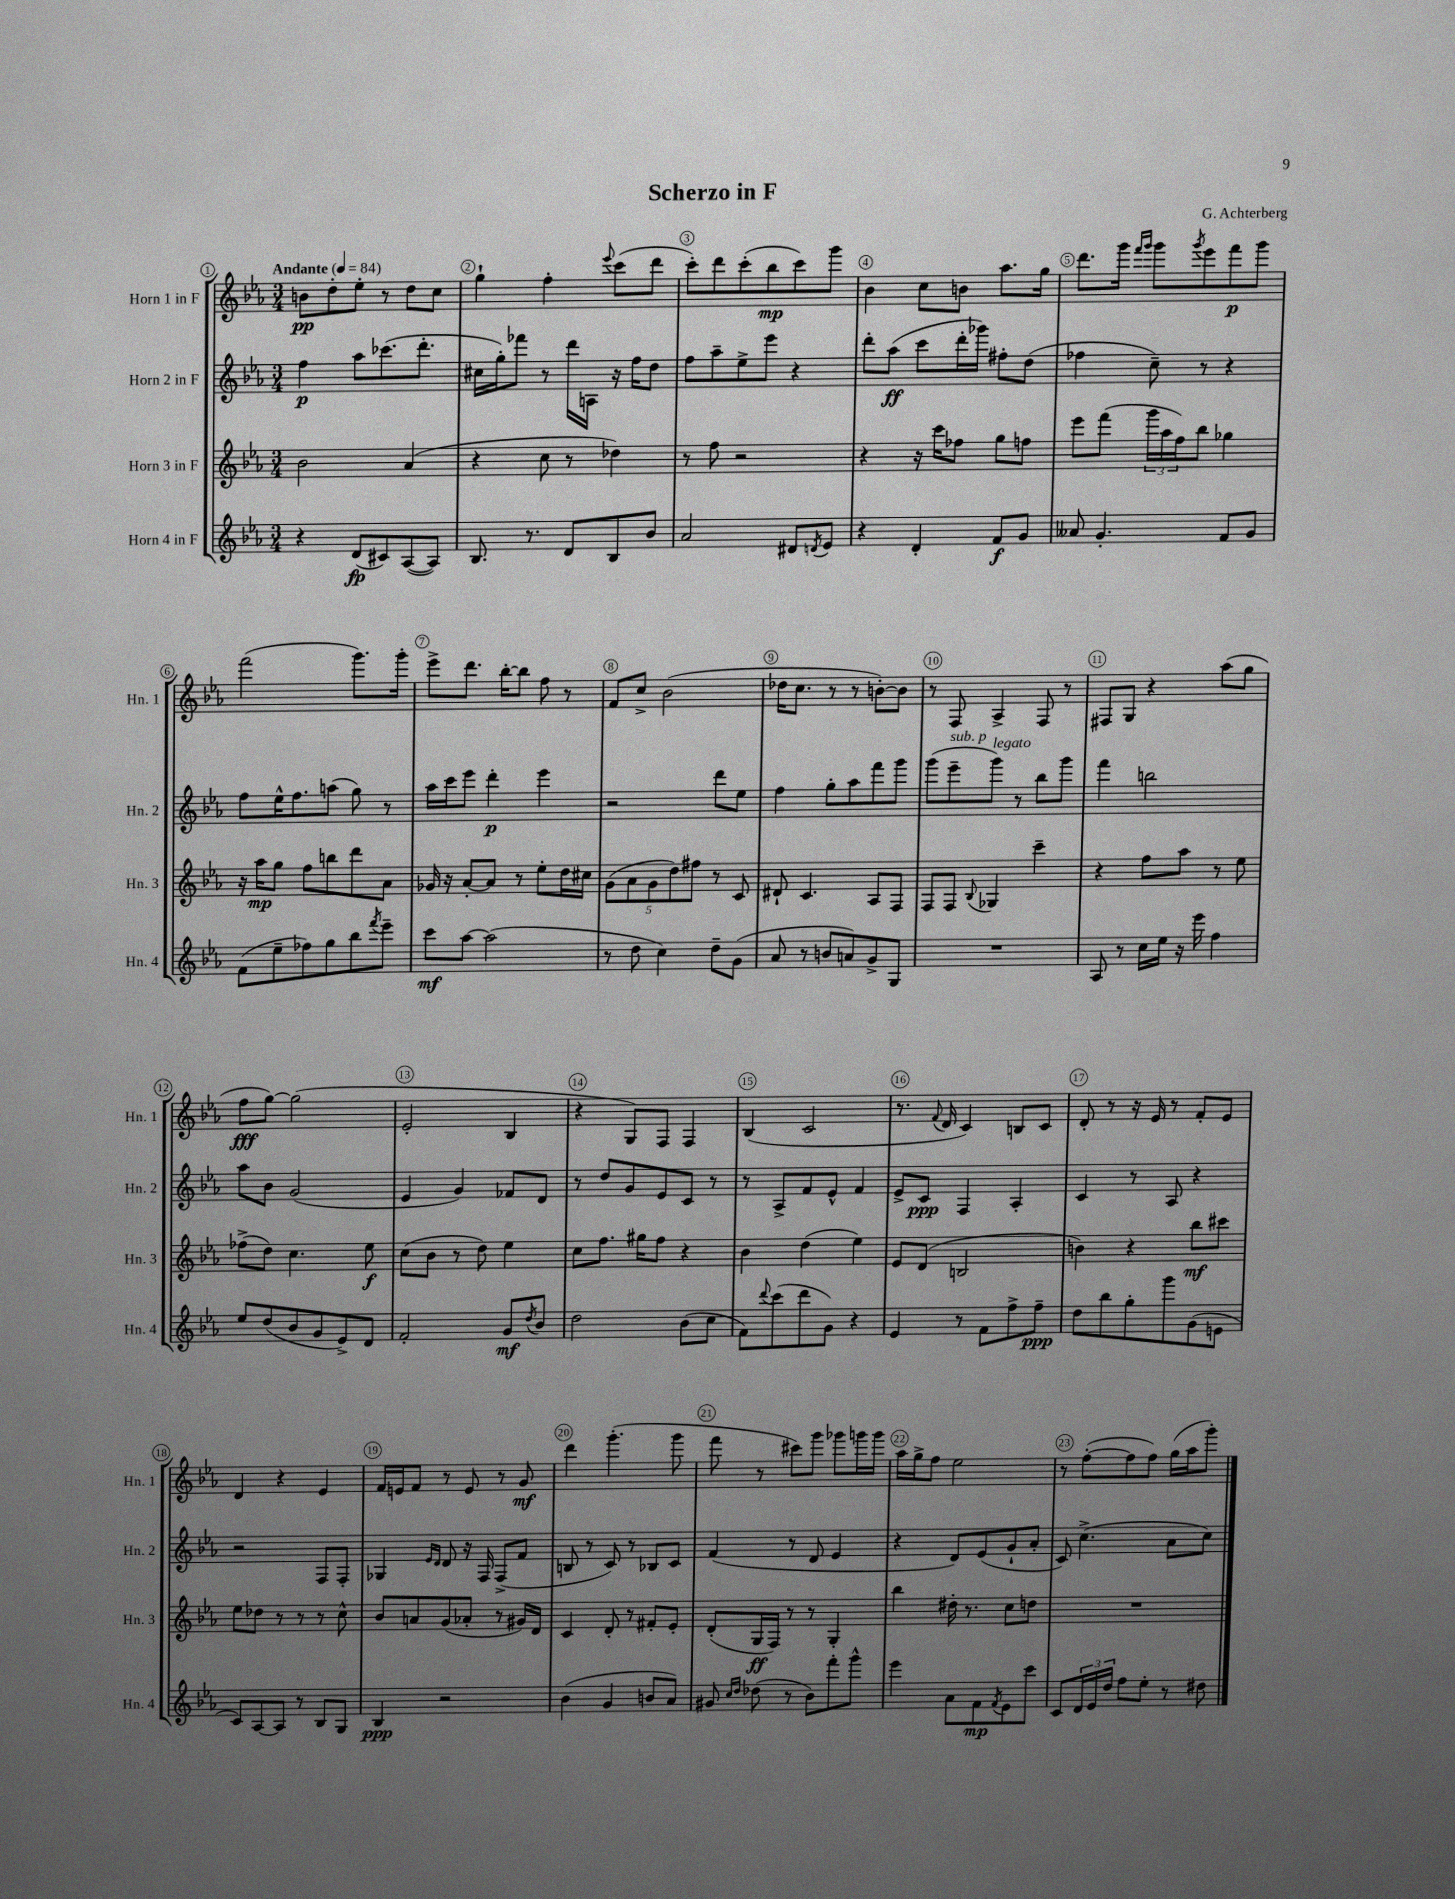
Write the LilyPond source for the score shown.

\header { title = "Scherzo in F" composer = "G. Achterberg" }
<<
\new StaffGroup <<
\new Staff = "s0" \with { instrumentName = "Horn 1 in F" shortInstrumentName = "Hn. 1" } {
    \clef treble \key ees \major \numericTimeSignature \time 3/4 \tempo "Andante" 4 = 84
    b'8\pp d''8-. ees''8-. r8 d''8 c''8 |
    g''4-! f''4-. \appoggiatura { ees'''8 } c'''8( d'''8 |
    c'''8-.) d'''8 c'''8-.( bes''8\mp c'''8) g'''8 |
    bes'4 c''8 b'8 aes''8. g''16 |
    d'''8. g'''16 \grace { f'''16 g'''16 } g'''8 \acciaccatura { g'''8 } ees'''8 f'''8\p g'''8 |
    f'''2( g'''8.) g'''16-. |
    ees'''8-> d'''8. bes''16~-. bes''8 f''8 r8 |
    f'8 c''8-> bes'2( |
    des''16 c''8. r8 r8 b'8~-.) b'8 |
    r8 f8 aes4-> f8 r8 |
    fis8 g8 r4 aes''8( g''8 |
    f''8\fff g''8~) g''2( |
    ees'2-. bes4 |
    r4 g8) f8 f4 |
    bes4( c'2 |
    r8. \appoggiatura { f'8 } d'16 c'4) b8 c'8 |
    d'8-. r8 r16 ees'16 r8 f'8-. ees'8 |
    d'4 r4 ees'4 |
    f'16 e'16 f'8 r8 e'8 r8 g'8\mf |
    d'''4 g'''4.-.( g'''8 |
    f'''8 r8 cis'''8) g'''8 ges'''8 g'''16 g'''16 |
    aes''16 g''16-> f''8 ees''2 |
    r8 f''8~-.( f''8 f''8) g''16( aes''16 g'''8-.) \bar "|." |
}
\new Staff = "s1" \with { instrumentName = "Horn 2 in F" shortInstrumentName = "Hn. 2" } {
    \clef treble \key ees \major \numericTimeSignature \time 3/4
    f''4\p aes''8 ces'''8.( d'''8.-. |
    cis''16 g''16-.) fes'''8 r8 d'''16 a16 r16 f''16 d''8 |
    f''8 aes''8-- ees''8-> ees'''8 r4 |
    d'''8-. aes''8\ff( c'''8 d'''16-. ges'''16) fis''8-. d''8( |
    fes''4 c''8--) r8 r4 |
    f''8 ees''16-^ f''8. a''8( g''8) r8 |
    aes''16 c'''16 ees'''8 d'''4-.\p ees'''4 |
    r2 d'''8 ees''8 |
    f''4 g''8-. aes''8 f'''8 g'''8 |
    g'''8( ees'''8--^\markup { \italic "sub. p" } g'''8^\markup { \italic "legato" }) r8 bes''8 g'''8 |
    f'''4 b''2 |
    aes''8 bes'8 g'2( |
    ees'4 g'4) fes'8 d'8 |
    r8 d''8 g'8 ees'8 c'8 r8 |
    r8 aes8-> f'8 ees'8-^ f'4 |
    ees'8-> c'8\ppp f4 aes4-. |
    c'4 r8 aes8 r4 |
    r2 f8 f8-. |
    ges4 \grace { ees'16 d'16 } d'8 r16 f16 f8->( f'8 |
    b8 r8 c'8) r8 bes8 c'8 |
    f'4( r8 d'8 ees'4 |
    r4 d'8) ees'8( g'8-! aes'8-. |
    c'8) c''4.->( aes'8 c''8) \bar "|." |
}
\new Staff = "s2" \with { instrumentName = "Horn 3 in F" shortInstrumentName = "Hn. 3" } {
    \clef treble \key ees \major \numericTimeSignature \time 3/4
    bes'2 aes'4( |
    r4 c''8 r8 des''4) |
    r8 f''8 r2 |
    r4 r16 c'''16 fes''8 g''8 f''8 |
    ees'''8 f'''8( \tuplet 3/2 { g'''16 aes''16 f''16) } bes''8 ges''4 |
    r16 aes''16\mp g''8 f''8 b''8 d'''8 aes'8 |
    ges'16 r16 aes'8~-. aes'8 r8 ees''8-. d''16 cis''16 |
    \tuplet 5/4 { g'8( aes'8 g'8 d''8) fis''8 } r8 c'8 |
    dis'8-! c'4. aes8 f8 |
    f8 f8 \appoggiatura { bes8 } ges4 c'''4-- |
    r4 f''8 aes''8 r8 ees''8 |
    fes''8->( d''8) c''4. ees''8\f |
    c''8( bes'8 r8 d''8) ees''4 |
    c''8 f''8. gis''16 f''8 r4 |
    bes'4 d''4( ees''4) |
    ees'8 d'8( b2 |
    b'4) r4 bes''8\mf cis'''8 |
    ees''8 des''8 r8 r8 r8 c''8-^ |
    bes'8 a'8 g'8( aes'8-. r8 gis'16) d'16 |
    c'4 d'8-. r8 fis'8-. ees'8-. |
    d'8-.( g16\ff f16) r8 r8 g4-. |
    bes''4 dis''16-. r8. c''8 d''8 |
    R2. \bar "|." |
}
\new Staff = "s3" \with { instrumentName = "Horn 4 in F" shortInstrumentName = "Hn. 4" } {
    \clef treble \key ees \major \numericTimeSignature \time 3/4
    r4 d'8\fp( cis'8) aes8~( aes8) |
    bes8. r8. d'8 bes8 bes'8 |
    aes'2 dis'8 \acciaccatura { d'8 } ees'8 |
    r4 d'4-. f'8\f g'8 |
    aeses'8 g'4.-. f'8 g'8 |
    f'8( ees''8-- fes''8) g''8 bes''8 \acciaccatura { f'''8 } ees'''8-- |
    c'''8\mf aes''8~ aes''2( |
    r8 d''8 c''4) d''8-- g'8( |
    aes'8 r8 b'8 a'8) g'8-> g8 |
    R2. |
    aes8 r8 c''16 ees''16 r16 ees'''16 f''4 |
    ees''8 d''8( bes'8 g'8 ees'8->) d'8 |
    f'2-. g'8\mf \acciaccatura { d''8 } bes'8 |
    d''2 bes'8( c''8 |
    f'8) \appoggiatura { d'''8 } c'''8( d'''8 g'8) r4 |
    ees'4 r8 f'8 f''8-> f''8--\ppp |
    d''8 bes''8 g''8-. g'''8 g'8( e'8 |
    c'8) aes8~ aes8 r8 bes8 g8 |
    bes4\ppp r2 |
    bes'4( g'4 b'8 aes'8) |
    gis'8 \grace { c''16 d''16 } des''8( r8 bes'8) f'''8-. g'''8-^ |
    ees'''4 aes'8 f'8\mp \acciaccatura { f'8 } ees'8 c'''8 |
    c'8 \tuplet 3/2 { d'16 ees'16 d''16 } f''8 ees''8-. r8 dis''8 \bar "|." |
}
>>
>>
\layout { \context { \Score \override BarNumber.break-visibility = ##(#f #t #t) barNumberVisibility = #all-bar-numbers-visible \override BarNumber.stencil = #(make-stencil-circler 0.1 0.3 ly:text-interface::print) } }
